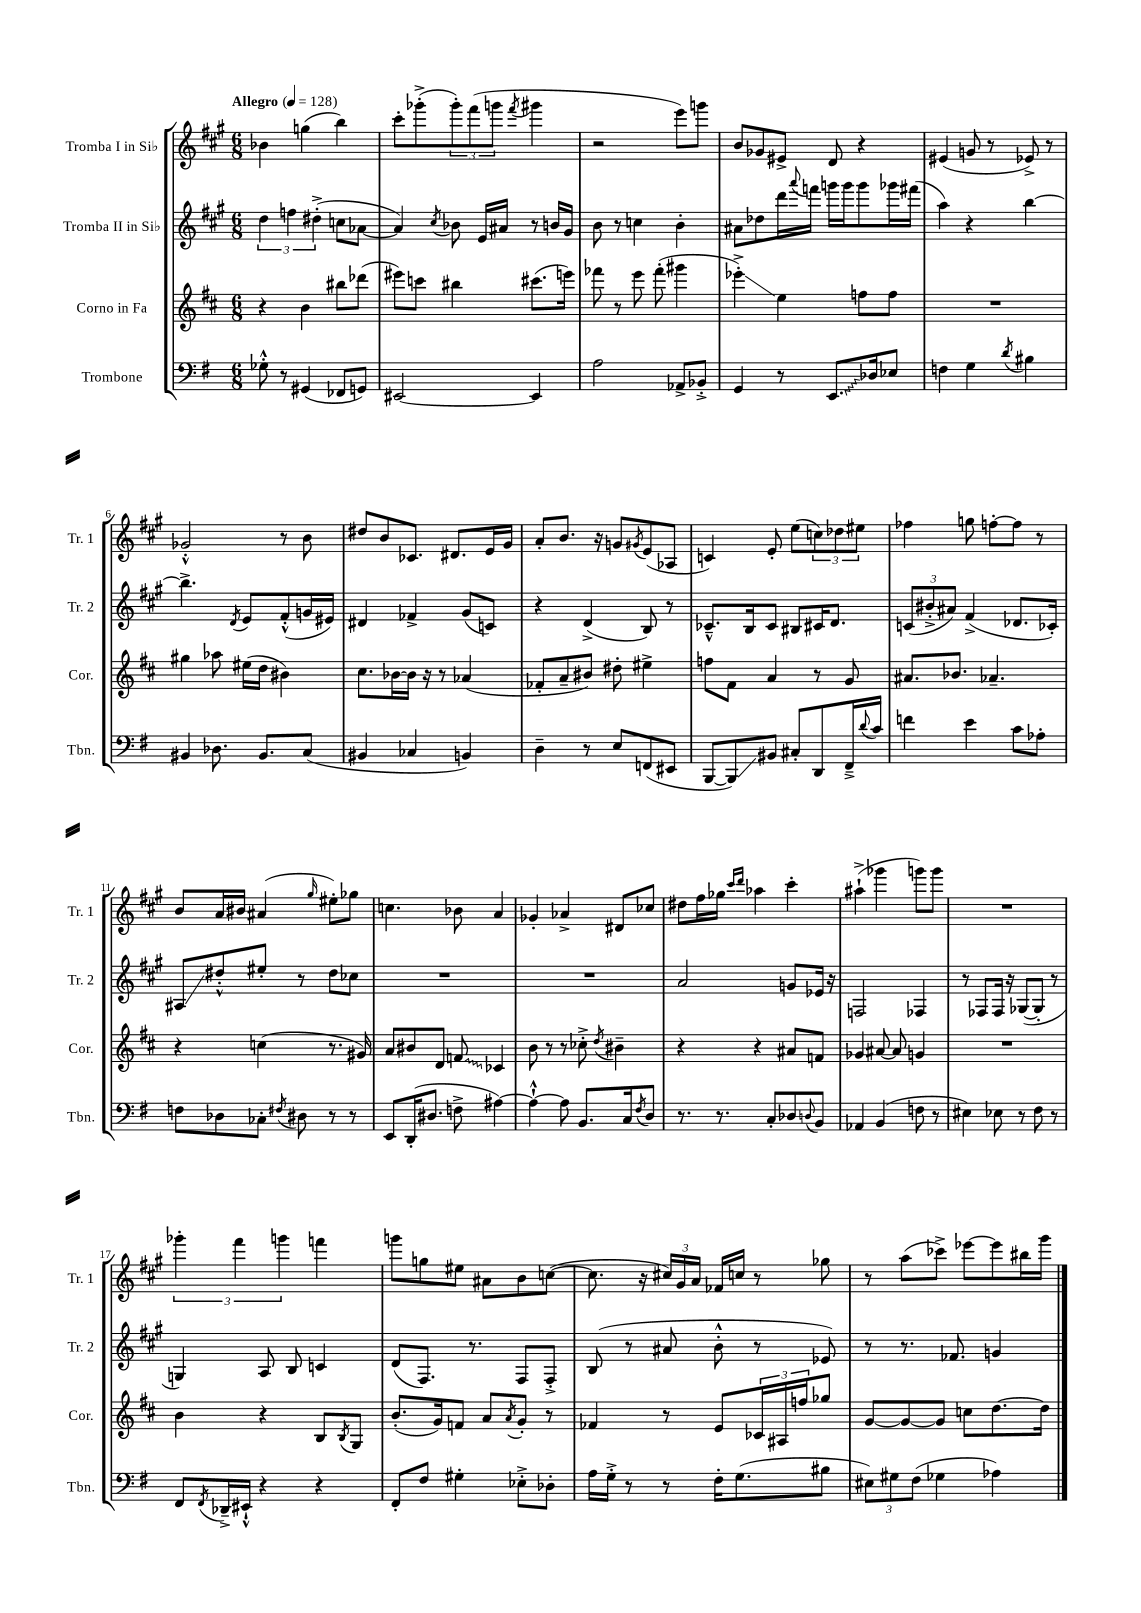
<<
\new StaffGroup <<
\new Staff = "s0" \with { instrumentName = "Tromba I in Sib" shortInstrumentName = "Tr. 1" } {
    \clef treble \key a \major \numericTimeSignature \time 6/8 \tempo "Allegro" 4 = 128
    bes'4 g''4( b''4) |
    cis'''8-. ges'''8-.->( \tuplet 3/2 { ges'''8-.) fis'''8( g'''8 } \acciaccatura { fis'''8 } gis'''4 |
    r2 e'''8) g'''8 |
    b'8 ges'8 eis'8-> d'8 r4 |
    eis'4( g'8 r8 ees'8->) r8 |
    ges'2-.-^ r8 b'8 |
    dis''8 b'8 ces'8. dis'8. e'16 gis'16 |
    a'8-. b'8. r16 g'8 \acciaccatura { gis'8 } e'8( aes8 |
    c'4) e'8-. e''8( \tuplet 3/2 { c''8) des''8 eis''8 } |
    fes''4 g''8 f''8~-. f''8 r8 |
    b'8 a'16 bis'16 ais'4( \grace { gis''16 } eis''8-.) ges''8 |
    c''4. bes'8 a'4 |
    ges'4-. aes'4-> dis'8 ces''8 |
    dis''8 fis''16 ges''16 \grace { cis'''16 d'''16 } aes''4 cis'''4-. |
    ais''4-!->( ges'''4 g'''8) g'''8 |
    R2. |
    \tuplet 3/2 { ges'''4-. fis'''4 g'''4 } f'''4 |
    g'''8 g''8 eis''8 ais'8 b'8 c''8~( |
    c''8. r16 \tuplet 3/2 { cis''16) gis'16 a'16 } fes'16 c''16 r8 ges''8 |
    r8 a''8( ces'''8->) ees'''8~ ees'''8 bis''16 gis'''16 \bar "|." |
}
\new Staff = "s1" \with { instrumentName = "Tromba II in Sib" shortInstrumentName = "Tr. 2" } {
    \clef treble \key a \major \numericTimeSignature \time 6/8
    \tuplet 3/2 { d''4 f''4 dis''4-.->( } c''8 aes'8~ |
    aes'4) \acciaccatura { cis''8 } bes'8 e'16 ais'16 r8 b'16 gis'16 |
    b'8 r8 c''4 b'4-. |
    ais'8 des''8 d'''16 \appoggiatura { a'''8 } f'''16 g'''16 g'''16 g'''8 ges'''16 fis'''16( |
    a''4) r4 b''4~ |
    b''4.-> \acciaccatura { d'8 } e'8 fis'8-.-^( g'16 eis'16) |
    dis'4 fes'4-> gis'8( c'8) |
    r4 d'4->( b8) r8 |
    ces'8.---^ b16 ces'8 bis8 cis'16 d'8. |
    \tuplet 3/2 { c'8( bis'8-.-> ais'8) } fis'4->( des'8. ces'16-.) |
    ais8\glissando dis''8-.-^ eis''8-. r8 dis''8 ces''8 |
    R2. |
    R2. |
    a'2 g'8 ees'16 r16 |
    f2 fes4 |
    r8 fes8 fes16 r16 ges8~( ges8-. r8 |
    g4) a8 b8 c'4 |
    d'8( fis8.) r8. fis8 fis8-.-> |
    b8( r8 ais'8 b'8-.-^ r8 ees'8) |
    r8 r8. fes'8. g'4 \bar "|." |
}
\new Staff = "s2" \with { instrumentName = "Corno in Fa" shortInstrumentName = "Cor." } {
    \clef treble \key d \major \numericTimeSignature \time 6/8
    r4 b'4 bis''8 des'''8( |
    eis'''8) c'''8 bis''4 cis'''8.( e'''16) |
    fes'''8 r8 e'''8 fes'''8-.( gis'''4 |
    ees'''4-.->\glissando) e''4 f''8 f''8 |
    R2. |
    gis''4 aes''8 eis''16( d''16 bis'4) |
    cis''8. bes'16~ bes'16 r16 r8 aes'4( |
    fes'8-. a'8-- bis'8) dis''8-. eis''4-> |
    f''8 fis'8 a'4 r8 g'8 |
    ais'8. bes'8. aes'4.-- |
    r4 c''4( r8. gis'16) |
    a'8 bis'8 d'8 \once \override Glissando.style = #'zigzag f'8\glissando ces'4 |
    b'8 r8 r8 ces''8-.-> \acciaccatura { d''8 } bis'4-- |
    r4 r4 ais'8 f'8 |
    ges'4 ais'8~ ais'8 g'4 |
    R2. |
    b'4 r4 b8 \acciaccatura { b8 } g8 |
    b'8.-.( g'16) f'8 a'8 \acciaccatura { a'8 } g'8-. r8 |
    fes'4 r8 e'8 \tuplet 3/2 { ces'16 ais16 f''16 } ges''8 |
    g'8~ g'8~ g'8 c''8 d''8.~ d''16 \bar "|." |
}
\new Staff = "s3" \with { instrumentName = "Trombone" shortInstrumentName = "Tbn." } {
    \clef bass \key g \major \numericTimeSignature \time 6/8
    ges8-.-^ r8 gis,4( fes,8 g,8) |
    eis,2~ eis,4 |
    a2 aes,8-> bes,8-.-> |
    g,4 r8 \once \override Glissando.style = #'zigzag e,8.\glissando des16 ees8 |
    f4 g4 \acciaccatura { d'8 } bis4 |
    bis,4 des8. bis,8. c8( |
    bis,4 ces4 b,4) |
    d4-- r8 e8 f,8( eis,8 |
    b,,8~ b,,8\glissando) bis,8 cis8-. d,8 fis,16---> \appoggiatura { d'8 } c'16 |
    f'4 e'4 c'8 aes8-. |
    f8 des8 ces8-. \acciaccatura { fis8 } dis8 r8 r8 |
    e,8 d,16-.( dis8. f8-> ais4~) |
    ais4~-!-^ ais8 b,8. c16 \acciaccatura { fis8 } d8 |
    r8. r8. c8-. des8 \appoggiatura { d8 } b,8 |
    aes,4 b,4( f8 r8 |
    eis4) ees8 r8 fis8 r8 |
    fis,8 \acciaccatura { fis,8 } des,16---> eis,16-!-^ r4 r4 |
    fis,8-. fis8 gis4-. ees8-.-> des8-. |
    a16 g16-.-> r8 r8 fis16-. g8.( bis8 |
    \tuplet 3/2 { eis8) gis8 fis8( } ges4 aes4) \bar "|." |
}
>>
>>
